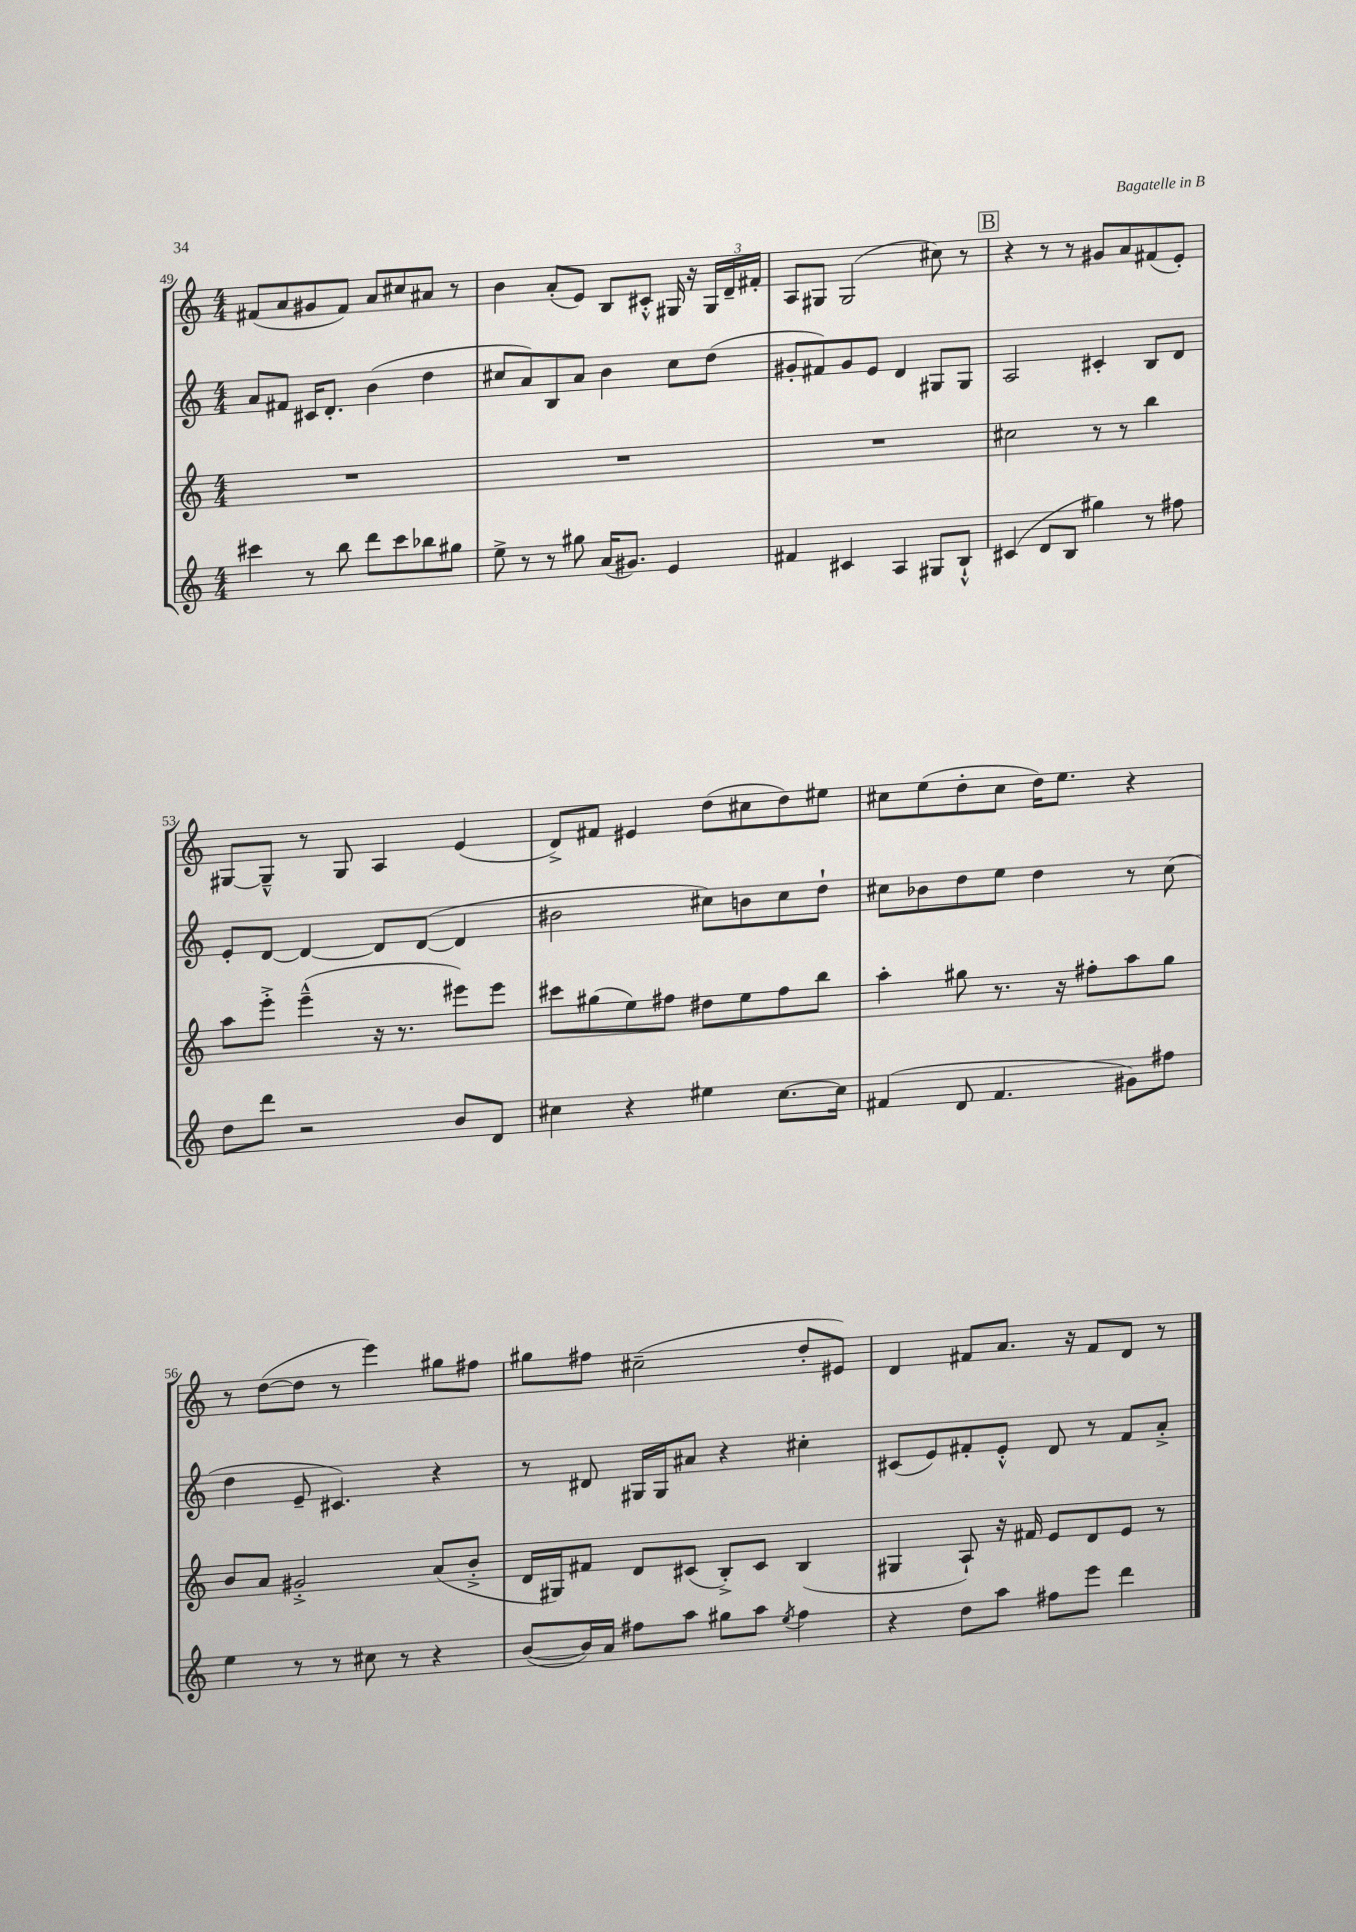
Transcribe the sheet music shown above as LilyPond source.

<<
\new StaffGroup <<
\new Staff = "s0" {
    \clef treble \key c \major \numericTimeSignature \time 4/4
    fis'8( a'8 gis'8 fis'8) a'8 cis''8 ais'8 r8 |
    b'4 a'8-.( e'8) b8 cis'8-.-^ gis16 r16 \tuplet 3/2 { gis16 d'16-- fis'16-. } |
    a8 gis8 gis2( cis''8) r8 |
    \mark \markup { \box "B" } r4 r8 r8 gis'8 a'8 fis'8( e'8-.) |
    gis8~ gis8---^ r8 gis8 a4 e'4( |
    d'8->) fis'8 eis'4 d''8( cis''8 d''8) eis''8 |
    cis''8 e''8( d''8-. cis''8 d''16) e''8. r4 |
    r8 d''8~( d''8 r8 e'''4) gis''8 fis''8 |
    gis''8 fis''8 cis''2--( d''8-. eis'8) |
    d'4 fis'8 a'8. r16 fis'8 d'8 r8 \bar "|." |
}
\new Staff = "s1" {
    \clef treble \key c \major \numericTimeSignature \time 4/4
    a'8 fis'8 cis'16 d'8.-. b'4( d''4 |
    cis''8 a'8) b8 a'8 b'4 cis''8 d''8( |
    gis'8-. fis'8) gis'8 e'8 d'4 gis8 gis8 |
    \mark \markup { \box "B" } a2 cis'4-. b8 d'8 |
    e'8-. d'8~ d'4~ d'8 d'8~( d'4 |
    bis'2 cis''8) b'8 cis''8 d''8-! |
    cis''8 bes'8 d''8 e''8 d''4 r8 cis''8( |
    d''4 e'8-- cis'4.) r4 |
    r8 dis'8 gis16 gis16 ais'8 r4 cis''4-. |
    cis'8( e'8) fis'8-. e'8-.-^ d'8 r8 fis'8 a'8-.-> \bar "|." |
}
\new Staff = "s2" {
    \clef treble \key c \major \numericTimeSignature \time 4/4
    R1 |
    R1 |
    R1 |
    \mark \markup { \box "B" } cis''2 r8 r8 b''4 |
    a''8 e'''8-.-> e'''4---^( r16 r8. eis'''8) eis'''8 |
    cis'''8 gis''8( e''8) fis''8 dis''8 e''8 fis''8 b''8 |
    a''4-. gis''8 r8. r16 fis''8-. a''8 gis''8 |
    b'8 a'8 gis'2-.-> a'8( b'8-.-> |
    d'16 gis16) fis'8 d'8 cis'8( b8-.->) cis'8 b4( |
    gis4 a8-!) r16 fis'16 e'8 d'8 e'8 r8 \bar "|." |
}
\new Staff = "s3" {
    \clef treble \key c \major \numericTimeSignature \time 4/4
    cis'''4 r8 b''8 d'''8 cis'''8 bes''8 gis''8 |
    e''8-> r8 r8 gis''8 a'16( gis'8.) e'4 |
    fis'4 cis'4 a4 gis8 b8-!-^ |
    \mark \markup { \box "B" } cis'4( d'8 b8 gis''4) r8 fis''8 |
    d''8 d'''8 r2 b'8 d'8 |
    cis''4 r4 eis''4 cis''8.~ cis''16 |
    fis'4( d'8 fis'4. gis'8) fis''8 |
    e''4 r8 r8 cis''8 r8 r4 |
    b'8~( b'16) a'16 fis''8 a''8 gis''8 a''8 \acciaccatura { e''8 } fis''4 |
    r4 d''8 a''8 fis''8 e'''8 d'''4 \bar "|." |
}
>>
>>
\layout { \context { \Score currentBarNumber = #49 } }
